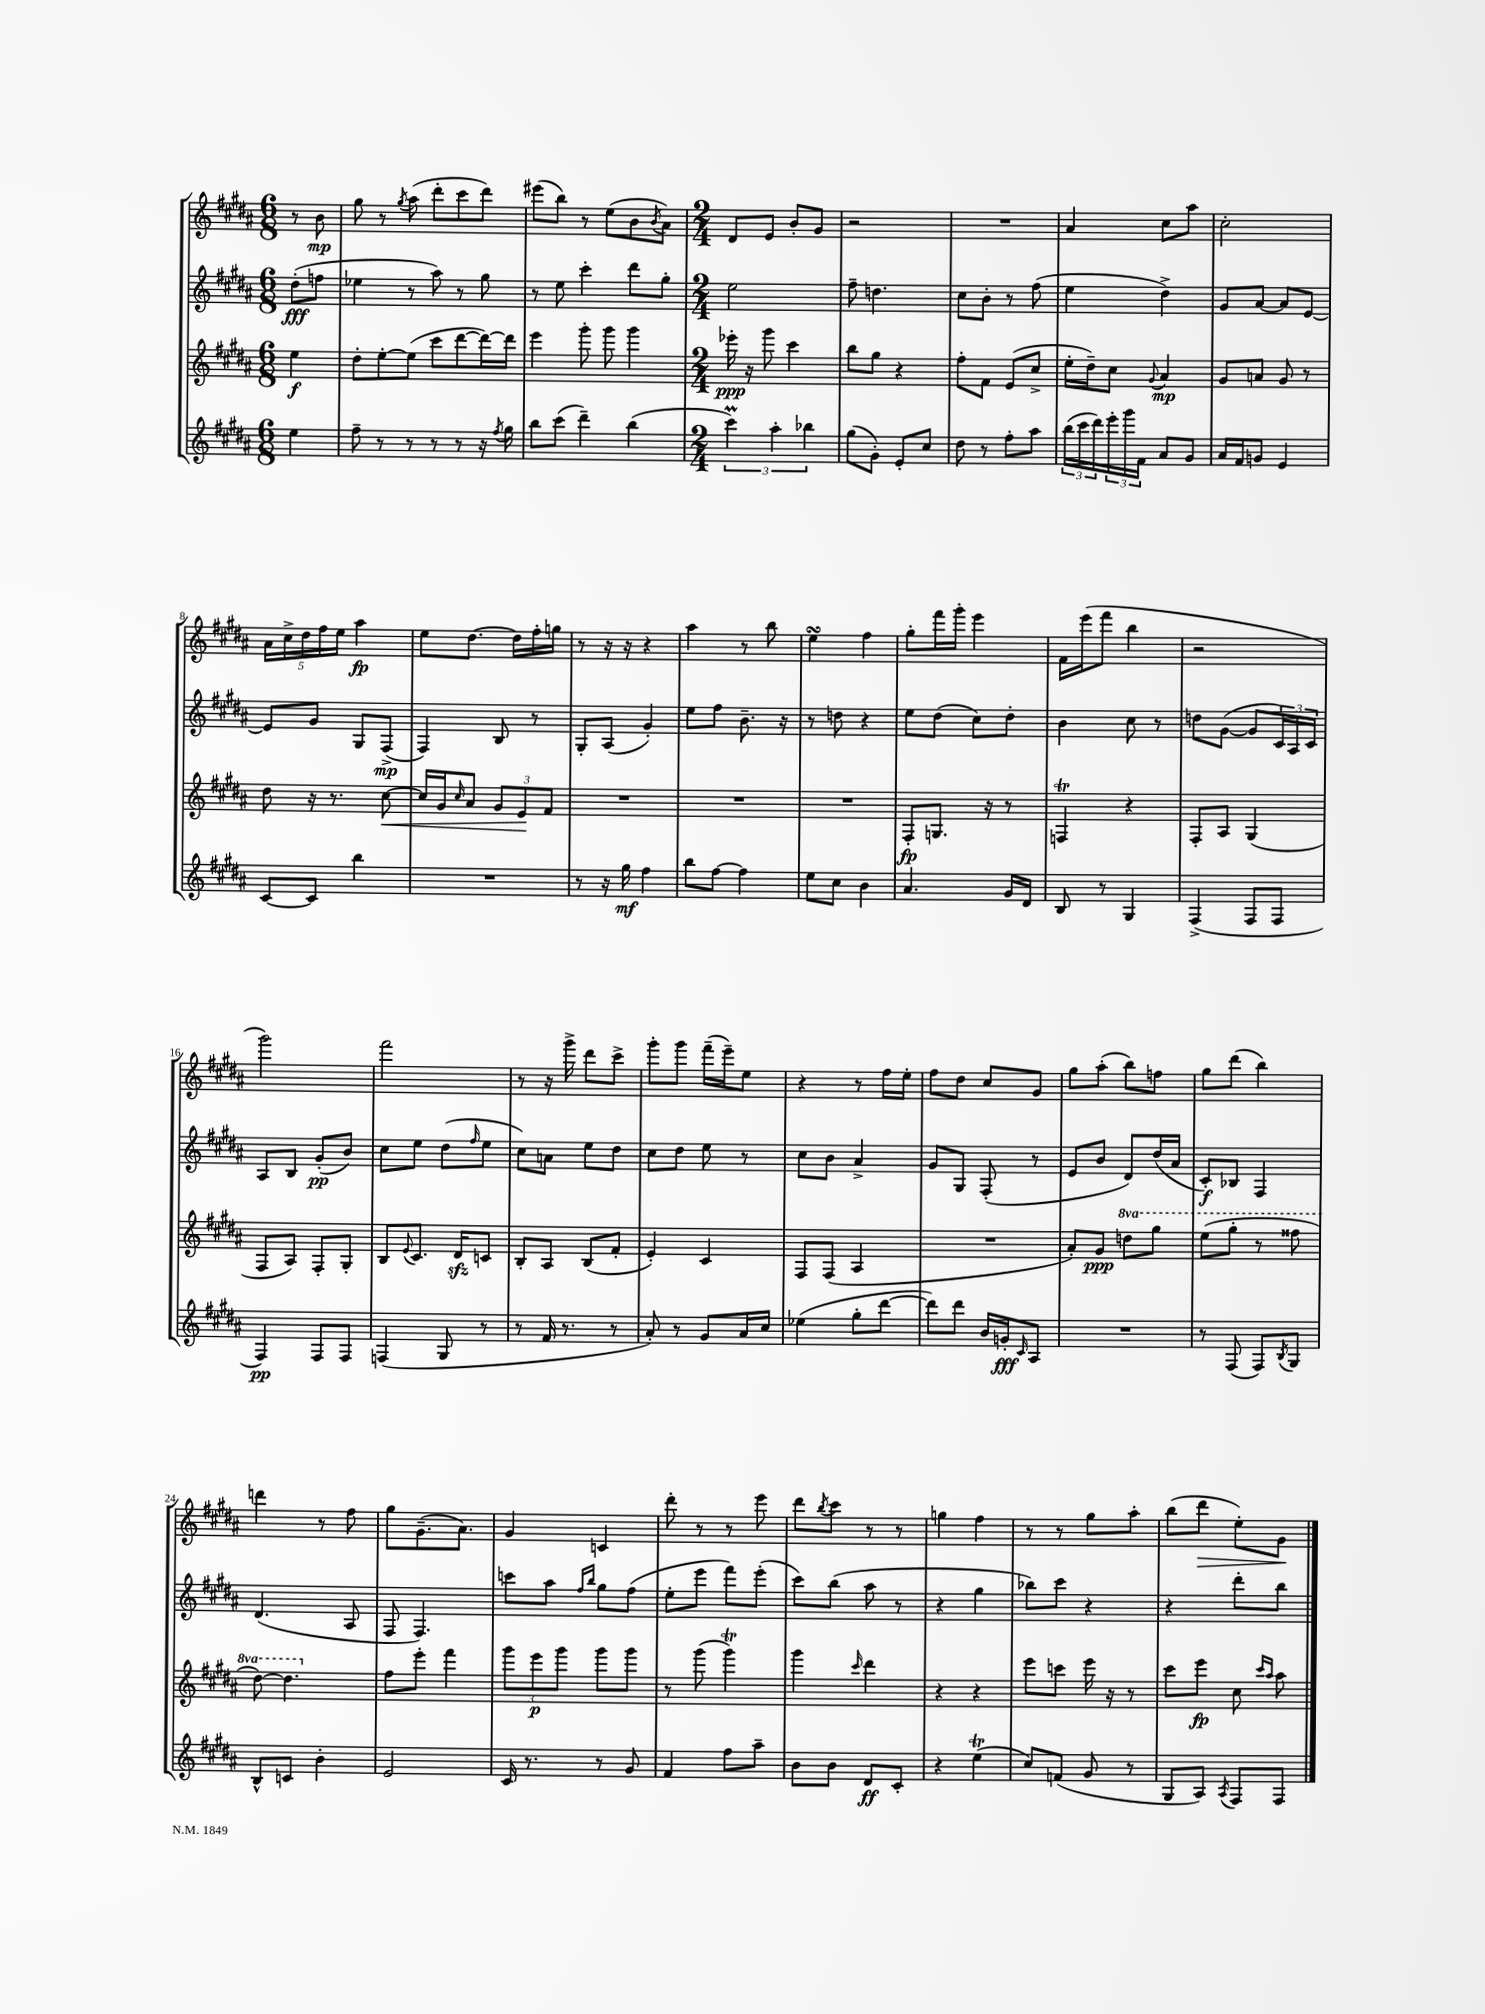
<<
\new StaffGroup <<
\new Staff = "s0" {
    \clef treble \key b \major \numericTimeSignature \time 6/8 \partial 4
    r8 b'8\mp |
    gis''8 r8 \acciaccatura { gis''8 } ais''8( dis'''8-. cis'''8 dis'''8) |
    eis'''8( b''8) r8 e''8( b'8 \acciaccatura { b'8 } ais'8) |
    \numericTimeSignature \time 2/4 dis'8 e'8 b'8-. gis'8 |
    r2 |
    R2 |
    ais'4 cis''8 ais''8 |
    cis''2-. |
    \tuplet 5/4 { ais'16 cis''16-> dis''16 fis''16 e''16 } ais''4\fp |
    e''8 dis''8.~ dis''16 fis''16-. g''16 |
    r8 r16 r16 r4 |
    ais''4 r8 b''8 |
    e''4\turn fis''4 |
    gis''8-. fis'''16 gis'''16-. e'''4 |
    fis'16 e'''16( fis'''8 b''4 |
    r2 |
    gis'''2) |
    fis'''2 |
    r8 r16 gis'''16-> dis'''8 cis'''8-> |
    gis'''8-. gis'''8 fis'''16--( e'''16--) e''8 |
    r4 r8 fis''16 e''16-. |
    fis''8 dis''8 cis''8 gis'8 |
    gis''8 ais''8-.( b''8) f''8 |
    gis''8 dis'''8( b''4) |
    d'''4 r8 fis''8 |
    gis''8 gis'8.--( ais'8.) |
    gis'4 c'4 |
    dis'''8-. r8 r8 e'''8 |
    dis'''8 \acciaccatura { b''8 } cis'''8 r8 r8 |
    g''4 fis''4 |
    r8 r8 gis''8 ais''8-. |
    b''8( dis'''8\> e''8-.) gis'8\! \bar "|." |
}
\new Staff = "s1" {
    \clef treble \key b \major \numericTimeSignature \time 6/8 \partial 4
    dis''8-.\fff( f''8 |
    ees''4 r8 ais''8) r8 gis''8 |
    r8 e''8 cis'''4-. dis'''8 gis''8-. |
    \numericTimeSignature \time 2/4 e''2 |
    fis''8-- d''4. |
    cis''8 b'8-. r8 fis''8( |
    e''4 dis''4->) |
    gis'8 ais'8~ ais'8 e'8~ |
    e'8 gis'8 gis8 fis8->\mp( |
    fis4) b8 r8 |
    gis8-. ais8( gis'4-.) |
    e''8 fis''8 b'8.-- r16 |
    r8 d''8 r4 |
    e''8 dis''8( cis''8) dis''8-. |
    b'4 cis''8 r8 |
    d''8 gis'8~( gis'8 \tuplet 3/2 { cis'16) ais16 cis'16 } |
    ais8 b8 gis'8-.\pp( b'8) |
    cis''8 e''8 dis''8( \grace { fis''16 } e''8 |
    cis''8) a'8 e''8 dis''8 |
    cis''8 dis''8 e''8 r8 |
    cis''8 b'8 ais'4-> |
    gis'8 gis8 fis8-.( r8 |
    e'8 b'8 dis'8) dis''16( ais'16 |
    cis'8-.\f) bes8 fis4 |
    dis'4.( ais8 |
    fis8 fis4.) |
    c'''8 ais''8 \grace { fis''16 b''16 } gis''8 fis''8( |
    e''8-. e'''8 fis'''8) e'''8-.( |
    cis'''8) b''8( ais''8 r8 |
    r4 gis''4 |
    bes''8) cis'''8 r4 |
    r4 dis'''8-. b''8 \bar "|." |
}
\new Staff = "s2" {
    \clef treble \key b \major \numericTimeSignature \time 6/8 \set Staff.ottavationMarkups = #ottavation-simple-ordinals \partial 4
    e''4\f |
    dis''8-. e''8~-. e''8( cis'''8 dis'''8~ dis'''16~) dis'''16 |
    e'''4 gis'''8-. gis'''8 gis'''4 |
    \numericTimeSignature \time 2/4 ees'''16-.\ppp r16 gis'''8 cis'''4 |
    b''8 gis''8 r4 |
    fis''8-. fis'8 e'8( cis''8-> |
    e''16-. dis''16--) cis''8 \appoggiatura { gis'8 } ais'4\mp |
    gis'8 a'8 gis'8 r8 |
    dis''8 r16 r8. cis''8~\< |
    cis''16 gis'16 \grace { cis''16 } ais'8 \tuplet 3/2 { gis'8 e'8\! fis'8 } |
    R2 |
    R2 |
    R2 |
    fis8-.\fp g8. r16 r8 |
    f4\trill r4 |
    fis8-. ais8 gis4( |
    fis8 ais8) fis8-. gis8-. |
    b8 \appoggiatura { e'8 } cis'8. dis'16\sfz c'8 |
    b8-. ais8 b8( fis'8-. |
    e'4-.) cis'4 |
    fis8 fis8( ais4 |
    R2 |
    ais'8-.) gis'8\ppp \ottava #1 d'''8 gis'''8 |
    e'''8( gis'''8-. r8 fisis'''8 |
    dis'''8~) dis'''4. \ottava #0 |
    fis''8 e'''8-. fis'''4 |
    \tuplet 3/2 { gis'''8 e'''8\p gis'''8 } gis'''8 gis'''8 |
    r8 gis'''8( gis'''4\trill) |
    gis'''4 \grace { cis'''16 } dis'''4 |
    r4 r4 |
    e'''8 c'''8 e'''16 r16 r8 |
    cis'''8 e'''8\fp cis''8 \grace { cis'''16 ais''16 } ais''8 \bar "|." |
}
\new Staff = "s3" {
    \clef treble \key b \major \numericTimeSignature \time 6/8 \partial 4
    e''4 |
    fis''8-- r8 r8 r8 r8 r16 \acciaccatura { fis''8 } gis''16 |
    b''8 cis'''8( dis'''4--) b''4( |
    \numericTimeSignature \time 2/4 \tuplet 3/2 { cis'''4\prall) ais''4-. bes''4 } |
    gis''8( gis'8-.) e'8-. cis''8 |
    dis''8 r8 fis''8-. ais''8 |
    \tuplet 3/2 { b''16( cis'''16 dis'''16) } \tuplet 3/2 { e'''16-. gis'''16 fis'16 } ais'8 gis'8 |
    ais'16 fis'16 g'8 e'4 |
    cis'8~ cis'8 b''4 |
    R2 |
    r8 r16 gis''16\mf fis''4 |
    b''8 fis''8~ fis''4 |
    e''8 cis''8 b'4 |
    ais'4. gis'16 dis'16 |
    b8 r8 gis4 |
    fis4->( fis8 fis8 |
    fis4\pp) fis8 fis8 |
    f4( gis8 r8 |
    r8 fis'16 r8. r8 |
    ais'8-.) r8 gis'8 ais'16 cis''16 |
    ees''4( gis''8-. dis'''8~ |
    dis'''8) dis'''8 b'16 g'16-.\fff \grace { cis'16 } ais8 |
    R2 |
    r8 fis8( fis8) \acciaccatura { b8 } gis8 |
    b8-^ c'8 b'4-. |
    e'2 |
    cis'16 r8. r8 gis'8 |
    fis'4 fis''8 ais''8-- |
    b'8 b'8 dis'8\ff cis'8-. |
    r4 e''4\trill( |
    cis''8) f'8( gis'8 r8 |
    gis8 ais8) \acciaccatura { ais8 } fis8 fis8 \bar "|." |
}
>>
>>
